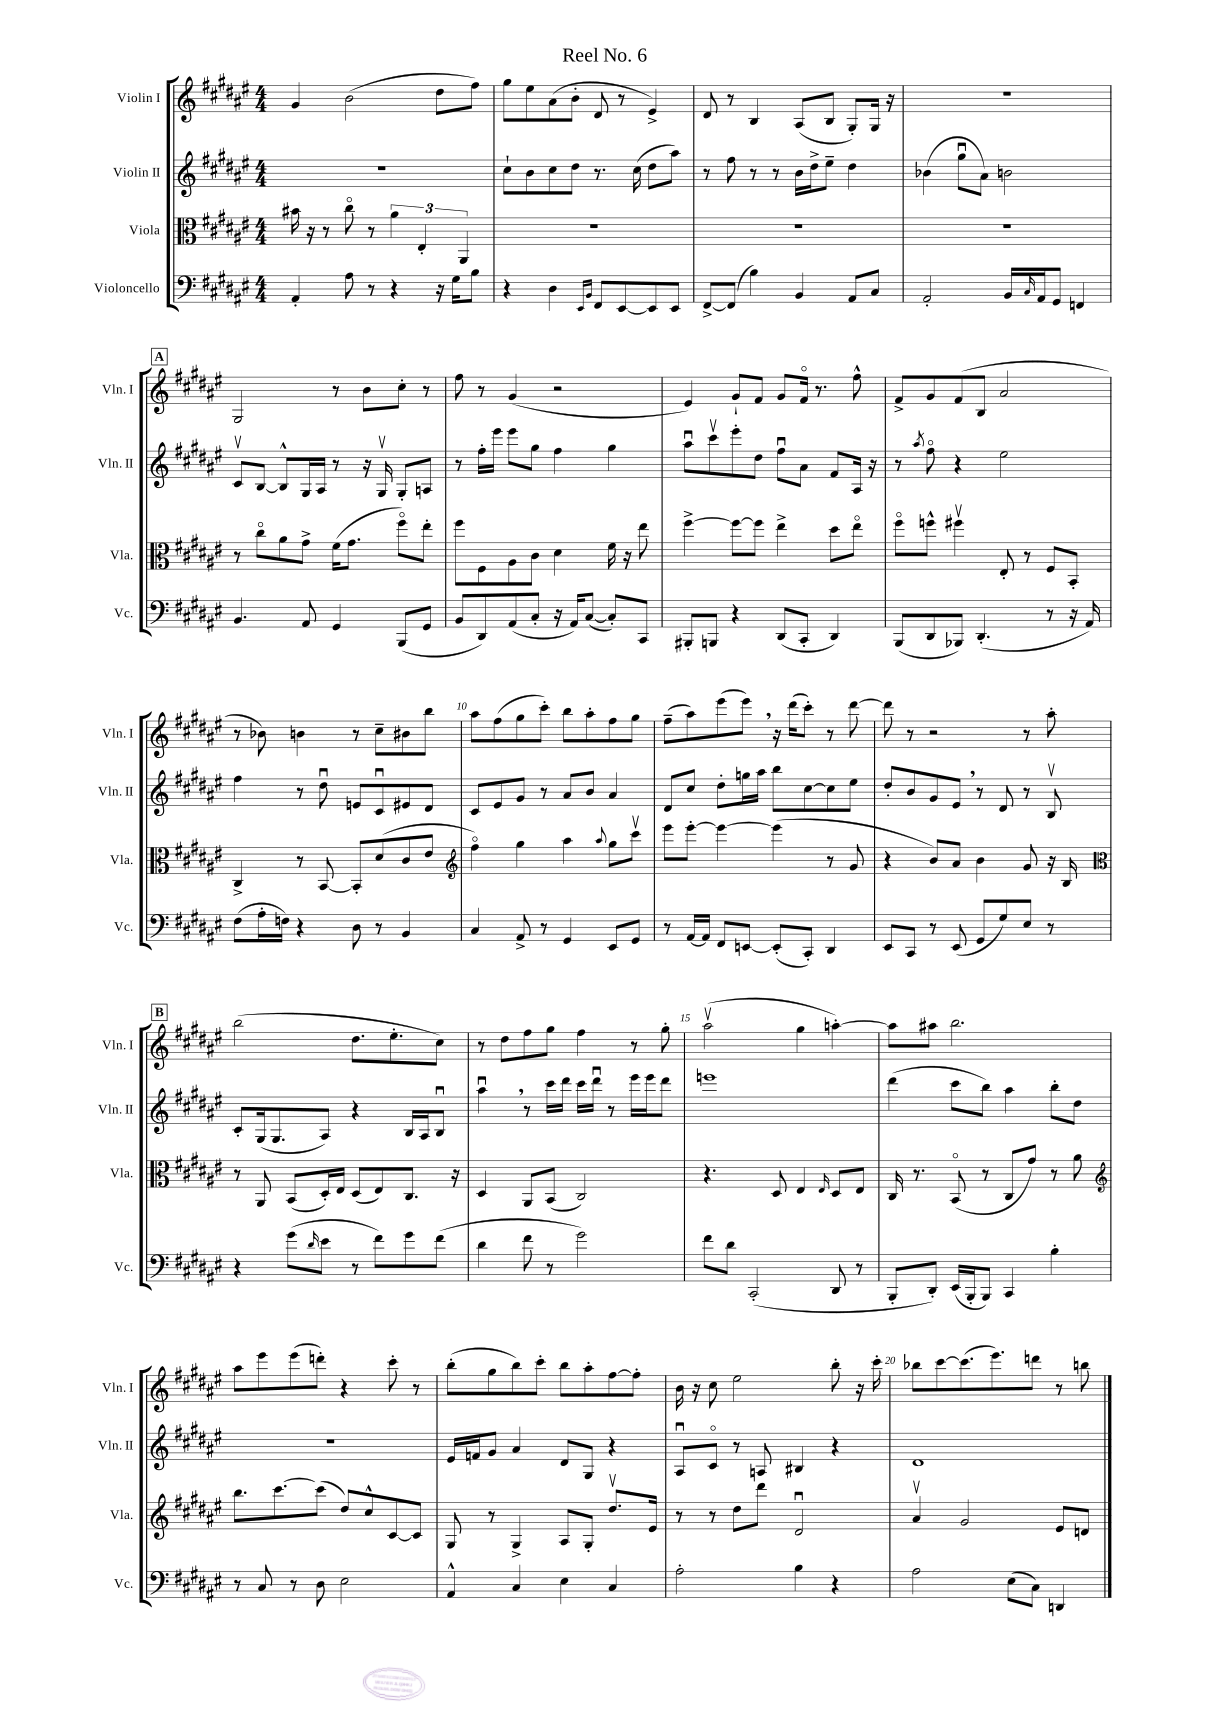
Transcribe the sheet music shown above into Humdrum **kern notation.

**kern	**kern	**kern	**kern
*staff4	*staff3	*staff2	*staff1
*clefF4	*clefC3	*clefG2	*clefG2
*k[f#c#g#d#a#e#]	*k[f#c#g#d#a#e#]	*k[f#c#g#d#a#e#]	*k[f#c#g#d#a#e#]
*M4/4	*M4/4	*M4/4	*M4/4
4AA#'	16b#	1r	4g#
.	16r	.	.
.	8r	.	.
8A#	8cc#o	.	(2b
8r	8r	.	.
4r	6a#	.	.
.	6E#'	.	.
16r	.	.	8dd#
16G#	.	.	.
.	6AA#	.	.
8B	.	.	8ff#)
=	=	=	=
4r	1r	8cc#`	8gg#
.	.	8b	8ee#
4D#	.	8cc#	(8a#
.	.	8dd#	8b'
16qqEE#	.	.	.
16qqBB	.	.	.
8FF#	.	8.r	8d#
[8EE#	.	.	8r
.	.	(16cc#	.
8EE#]	.	8dd#	4e#^)
8EE#	.	8aa#)	.
=	=	=	=
[8FF#^	1r	8r	8d#
(8FF#]	.	8ff#	8r
4B)	.	8r	4B
.	.	8r	.
4BB	.	16b	(8A#
.	.	16dd#^	.
.	.	8ee#~	8B
8AA#	.	4dd#	8G#')
8C#	.	.	16G#
.	.	.	16r
=	=	=	=
2AA#'	1r	(4b-	1r
.	.	8gg#u	.
.	.	8a#)	.
16BB	.	2b	.
16qqC#	.	.	.
16AA#	.	.	.
8GG#	.	.	.
4FF	.	.	.
=	=	=	=
4.BB	8r	8c#v	2G#
.	8cc#o	[8B	.
.	8a#	8B^^]	.
8AA#	8g#^	16G#	.
.	.	16A#	.
4GG#	(16f#	8r	8r
.	8.g#	.	.
.	.	16r	8b
.	.	16G#v	.
(8BBB	8ff#o)	8G#'	8cc#'
8GG#	8ee#'	8A	8r
=	=	=	=
8BB	8ff#	8r	8ff#
8DD#)	8F#	16ff#'	8r
.	.	16eee#	.
(8AA#	8A#	8eee#	(4g#
8C#'	8c#	8gg#	.
16r	4d#	4ff#	2r
16AA#)	.	.	.
([8C#	.	.	.
8C#'])	16f#	4gg#	.
.	16r	.	.
8CC#	8ee#	.	.
=	=	=	=
8BBB#'	[4ff#^	8aa#u	4e#)
8BBB	.	8ccc#v	.
4r	8ff#_	8eee#'	8g#`
.	8ff#]	8dd#	8f#
(8DD#	4ee#^	8ff#u	8g#
8CC#'	.	8a#	16f#o
.	.	.	8.r
4DD#)	8dd#	8f#	.
.	8ee#o	16A#	8ff#^^
.	.	16r	.
=	=	=	=
(8BBB	8ff#o	8r	8f#^
.	.	8qaa#	.
8DD#	8ff^^	8ff#o	8g#
8BBB-)	4ff#v	4r	(8f#
(4.DD#'	.	.	8B
.	8E#'	2ee#	2a#
.	8r	.	.
8r	8F#	.	.
16r	8BB'	.	.
16AA#)	.	.	.
=	=	=	=
(8F#	4C#^	4ff#	8r
16A#'	.	.	8b-)
16F)	.	.	.
4r	8r	8r	4b
.	[8BB	8dd#u	.
8D#	8BB']	8e	8r
8r	(8d#	8c#u	8cc#~
4BB	8c#	8e#	8b#
.	8e#	8d#	8bb
=	=	=	=
*	*clefG2	*	*
4C#	4ff#o)	8c#	8aa#
.	.	8e#	(8ff#
8AA#^	4gg#	8g#	8gg#
8r	.	8r	8ccc#')
4GG#	4aa#	8a#	8bb
.	.	8b	8aa#'
.	8qqaa#	.	.
8EE#	8gg#	4a#	8ff#
8GG#	8ccc#v	.	8gg#
=	=	=	=
8r	8eee#	8d#	(8ff#~
[16AA#	[8eee#'	8cc#	8aa#)
16AA#]	.	.	.
8FF#	4eee#_	8dd#'	(8eee#
[8EE	.	16gg	8eee#)
.	.	16aa#	.
(8EE']	(4eee#]	8bb	16r
.	.	.	(16ddd#
8CC#')	.	[8cc#	8ccc#')
4DD#	8r	8cc#]	8r
.	8g#	8ee#	[8ddd#
=	=	=	=
8EE#	4r	8dd#'	8ddd#]
8CC#	.	8b	8r
8r	8b)	8g#	2r
(8EE#	8a#	8e#	.
8GG#	4b	8r	.
8G#)	.	8d#	.
8E#	8g#	8r	8r
8r	16r	8Bv	8aa#'
.	16B	.	.
=	=	=	=
*	*clefC3	*	*
4r	8r	8c#'	(2bb
.	8AA#	(16G#	.
.	.	8.G#	.
(8g#	(8BB	.	.
16qqd#	.	.	.
8e#	16D#')	8A#)	.
.	16E#	.	.
8r	(8D#	4r	8.dd#
8f#)	8E#)	.	.
.	.	.	8.ee#'
8g#	8.C#	16B	.
.	.	16A#	.
(8f#	.	8Bu	8cc#)
.	16r	.	.
=	=	=	=
4d#	4D#	4aa#u	8r
.	.	.	8dd#
8f#	8AA#	8r	8ff#
8r	(8BB	16ccc#	8gg#
.	.	16ddd#	.
2g#)	2C#)	16ccc#	4ff#
.	.	16ddd#u	.
.	.	8r	.
.	.	16eee#	8r
.	.	16eee#	.
.	.	8ddd#	8gg#'
=	=	=	=
8f#	4.r	1eee	(2aa#v
8d#	.	.	.
(2CC#'	.	.	.
.	8D#	.	.
.	4E#	.	4gg#
.	16qqE#	.	.
8DD#	8D#	.	[4aa')
8r	8E#	.	.
=	=	=	=
8BBB'	16C#	(4ddd#	8aa]
.	8.r	.	.
8DD#')	.	.	8aa#
(16EE#	(8BBo	8ccc#	2.bb
16BBB'	.	.	.
8BBB)	8r	8bb)	.
4CC#	8C#	4aa#	.
.	8g#)	.	.
4B'	8r	8bb'	.
.	8a#	8dd#	.
=	=	=	=
*	*clefG2	*	*
8r	8.bb	1r	8aa#
8C#	.	.	8eee#
.	[8.ccc#	.	.
8r	.	.	(8eee#
8D#	(8ccc#]	.	8ddd')
2E#	8dd#)	.	4r
.	8cc#^^	.	.
.	[8c#	.	8ccc#'
.	8c#]	.	8r
=	=	=	=
4AA#^^	8G#	16e#	(8bb'
.	.	16f	.
.	8r	8g#	8gg#
4C#	4G#^	4a#	8bb)
.	.	.	8ccc#'
4E#	8A#	8d#	8bb
.	8G#'	8G#	8aa#'
4C#	8.dd#v	4r	[8ff#
.	.	.	8ff#']
.	16e#	.	.
=	=	=	=
2A#'	8r	8A#u	16b
.	.	.	16r
.	8r	8c#o	8cc#
.	8dd#	8r	2ee#
.	8ddd#	8A	.
4B	2d#u	4B#	.
4r	.	4r	8bb'
.	.	.	16r
.	.	.	16ccc#'
=	=	=	=
2A#	4a#v	1d#	8bb-
.	.	.	[8ccc#
.	2g#	.	(8.ccc#]
.	.	.	8.eee#)
(8E#	.	.	.
8C#)	.	.	8ddd
4DD	8e#	.	8r
.	8d	.	8bb
==	==	==	==
*-	*-	*-	*-
